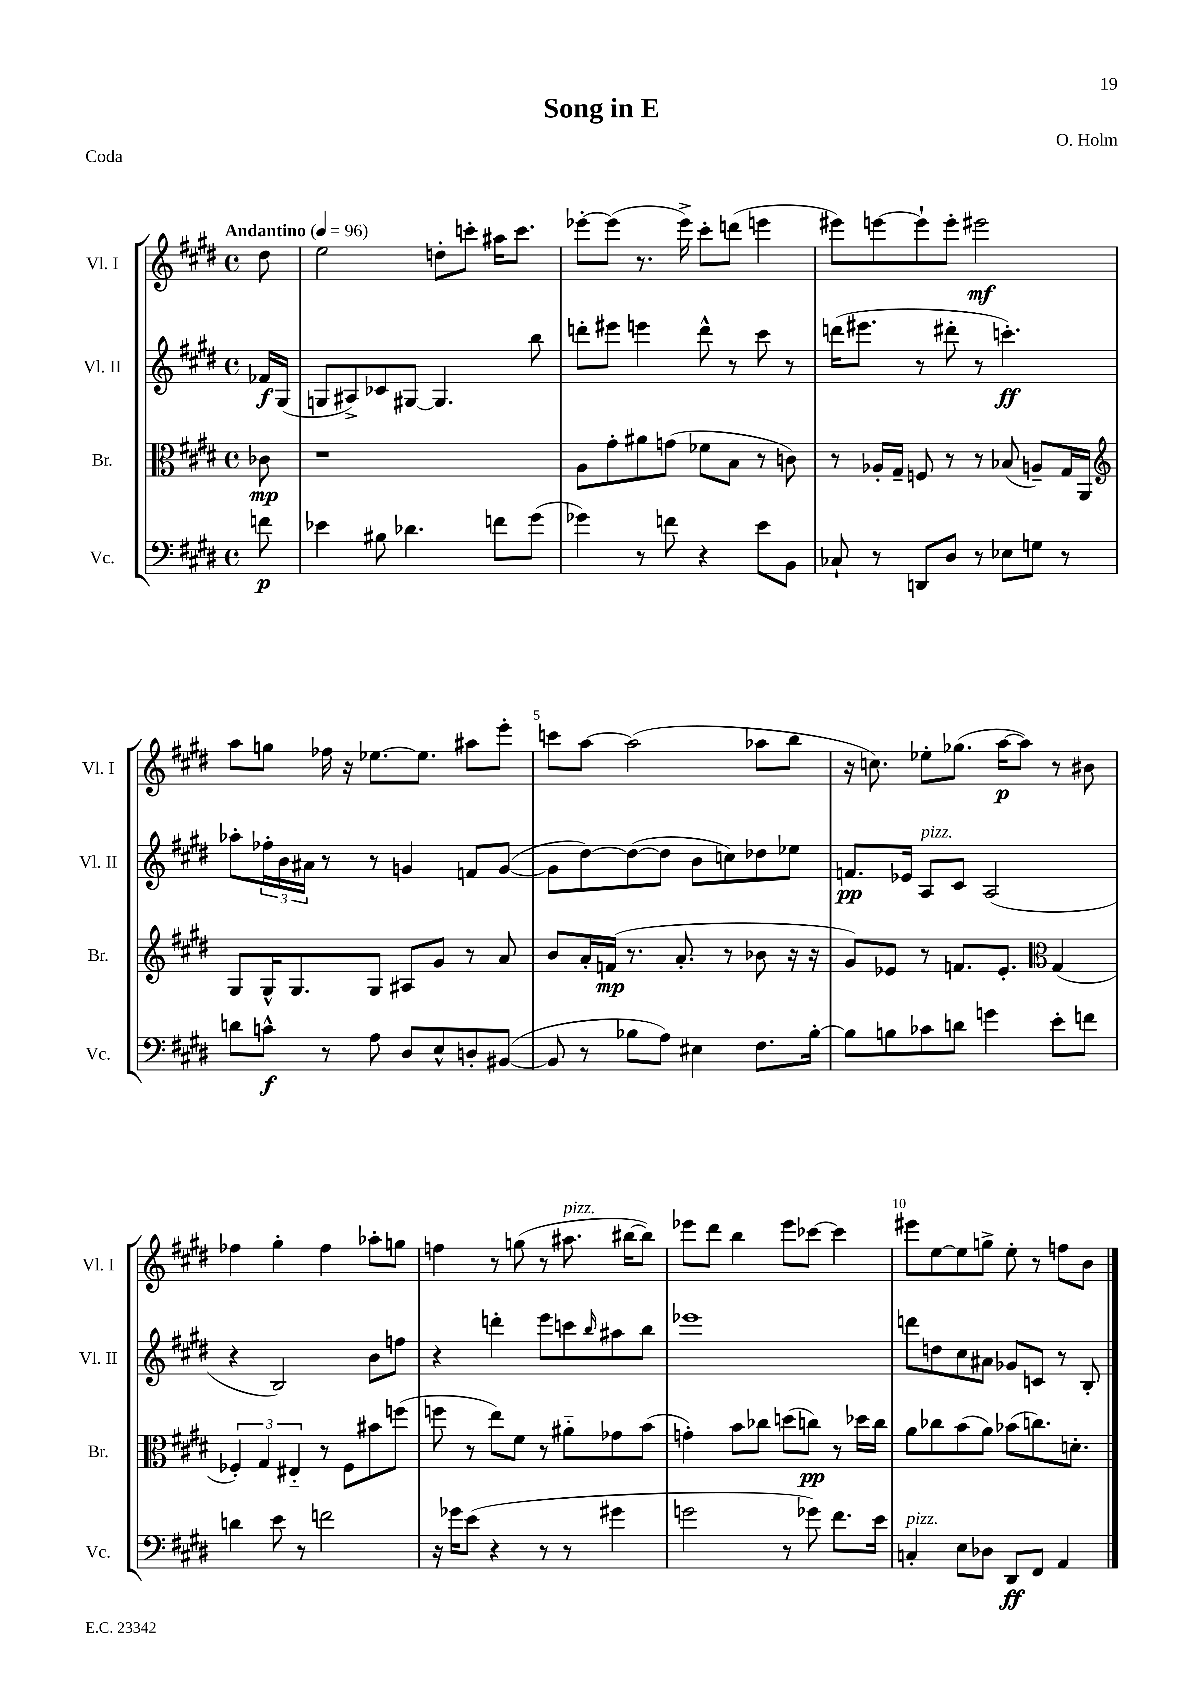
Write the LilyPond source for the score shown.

\header { title = "Song in E" composer = "O. Holm" piece = "Coda" }
<<
\new StaffGroup <<
\new Staff = "s0" \with { instrumentName = "Vl. I" shortInstrumentName = "Vl. I" } {
    \clef treble \key e \major \defaultTimeSignature \time 4/4 \partial 8 \tempo "Andantino" 4 = 96
    dis''8 |
    e''2 d''8-. c'''8-. ais''16 c'''8. |
    ees'''8~-. ees'''8( r8. ees'''16->) cis'''8-. d'''8( e'''4 |
    eis'''8) e'''8~ e'''8-! e'''8-. eis'''2\mf |
    a''8 g''8 fes''16 r16 ees''8.~ ees''8. ais''8 e'''8-. |
    c'''8 a''8~ a''2( aes''8 b''8 |
    r16 c''8.) ees''8-. ges''8.( a''16~\p a''8) r8 bis'8 |
    fes''4 gis''4-. fes''4 aes''8-. g''8 |
    f''4 r8 g''8( r8 ais''8.^\markup { \italic "pizz." } bis''16~ bis''8) |
    ees'''8 dis'''8 b''4 ees'''8 ces'''8~ ces'''4 |
    eis'''8 e''8~ e''8 g''8-> e''8-. r8 f''8 b'8 \bar "|." |
}
\new Staff = "s1" \with { instrumentName = "Vl. II" shortInstrumentName = "Vl. II" } {
    \clef treble \key e \major \defaultTimeSignature \time 4/4 \partial 8
    fes'16\f gis16( |
    g8 ais8->) ces'8 gis8~ gis4. b''8 |
    d'''8-. eis'''8 e'''4 d'''8-^ r8 cis'''8 r8 |
    d'''16( eis'''8. r8 dis'''8-. r8 c'''4.-.\ff) |
    aes''8-. \tuplet 3/2 { fes''16-. b'16 ais'16 } r8 r8 g'4 f'8 g'8~( |
    g'8 dis''8~) dis''8~( dis''8 b'8 c''8) des''8 ees''8 |
    f'8.\pp ees'16 a8^\markup { \italic "pizz." } cis'8 a2( |
    r4 b2) b'8 f''8 |
    r4 d'''4-. e'''8 c'''8 \grace { b''16 } ais''8 b''8 |
    ees'''1 |
    d'''8 d''8 cis''8 ais'8 ges'8 c'8 r8 b8-. \bar "|." |
}
\new Staff = "s2" \with { instrumentName = "Br." shortInstrumentName = "Br." } {
    \clef alto \key e \major \defaultTimeSignature \time 4/4 \partial 8
    ces'8\mp |
    r1 |
    a8 gis'8-. ais'8 g'8( fes'8 b8 r8 c'8) |
    r8 aes16-. gis16-- f8 r8 r8 bes8( a8--) gis16 a,16 |
    \clef treble gis8 gis16-^ gis8. gis8 ais8 gis'8 r8 a'8 |
    b'8 a'16-. f'16\mp( r8. a'8.-. r8 bes'8 r16 r16 |
    gis'8) ees'8 r8 f'8. ees'8.-. \clef alto gis4( |
    \tuplet 3/2 { fes4-.) gis4 eis4-_ } r8 fes8 bis'8 f''8( |
    f''8 r8 e''8) fis'8 r8 ais'8-_ ges'8 b'8( |
    g'4-.) b'8 ces''8 d''8( c''8\pp) r8 des''16 c''16 |
    a'8 ces''8 b'8( a'8) bes'8( c''8.) d'8.-. \bar "|." |
}
\new Staff = "s3" \with { instrumentName = "Vc." shortInstrumentName = "Vc." } {
    \clef bass \key e \major \defaultTimeSignature \time 4/4 \partial 8
    f'8\p |
    ees'4 bis8 des'4. f'8 gis'8( |
    ges'4) r8 f'8 r4 e'8 b,8 |
    ces8-! r8 d,8 dis8 r8 ees8 g8 r8 |
    d'8 c'8-^\f r8 a8 dis8 e8-^ d8-. bis,8~( |
    bis,8 r8 bes8 a8) eis4 fis8. bes16~-. |
    bes8 b8 ces'8 d'8 g'4 e'8-. f'8 |
    d'4 e'8 r8 f'2 |
    r16 ges'16 e'8( r4 r8 r8 gis'4 |
    g'2 r8 ges'8) fis'8. e'16 |
    c4-.^\markup { \italic "pizz." } e8 des8 dis,8\ff fis,8 a,4 \bar "|." |
}
>>
>>
\layout { \context { \Score \override BarNumber.break-visibility = ##(#f #t #t) barNumberVisibility = #(every-nth-bar-number-visible 5) } }
